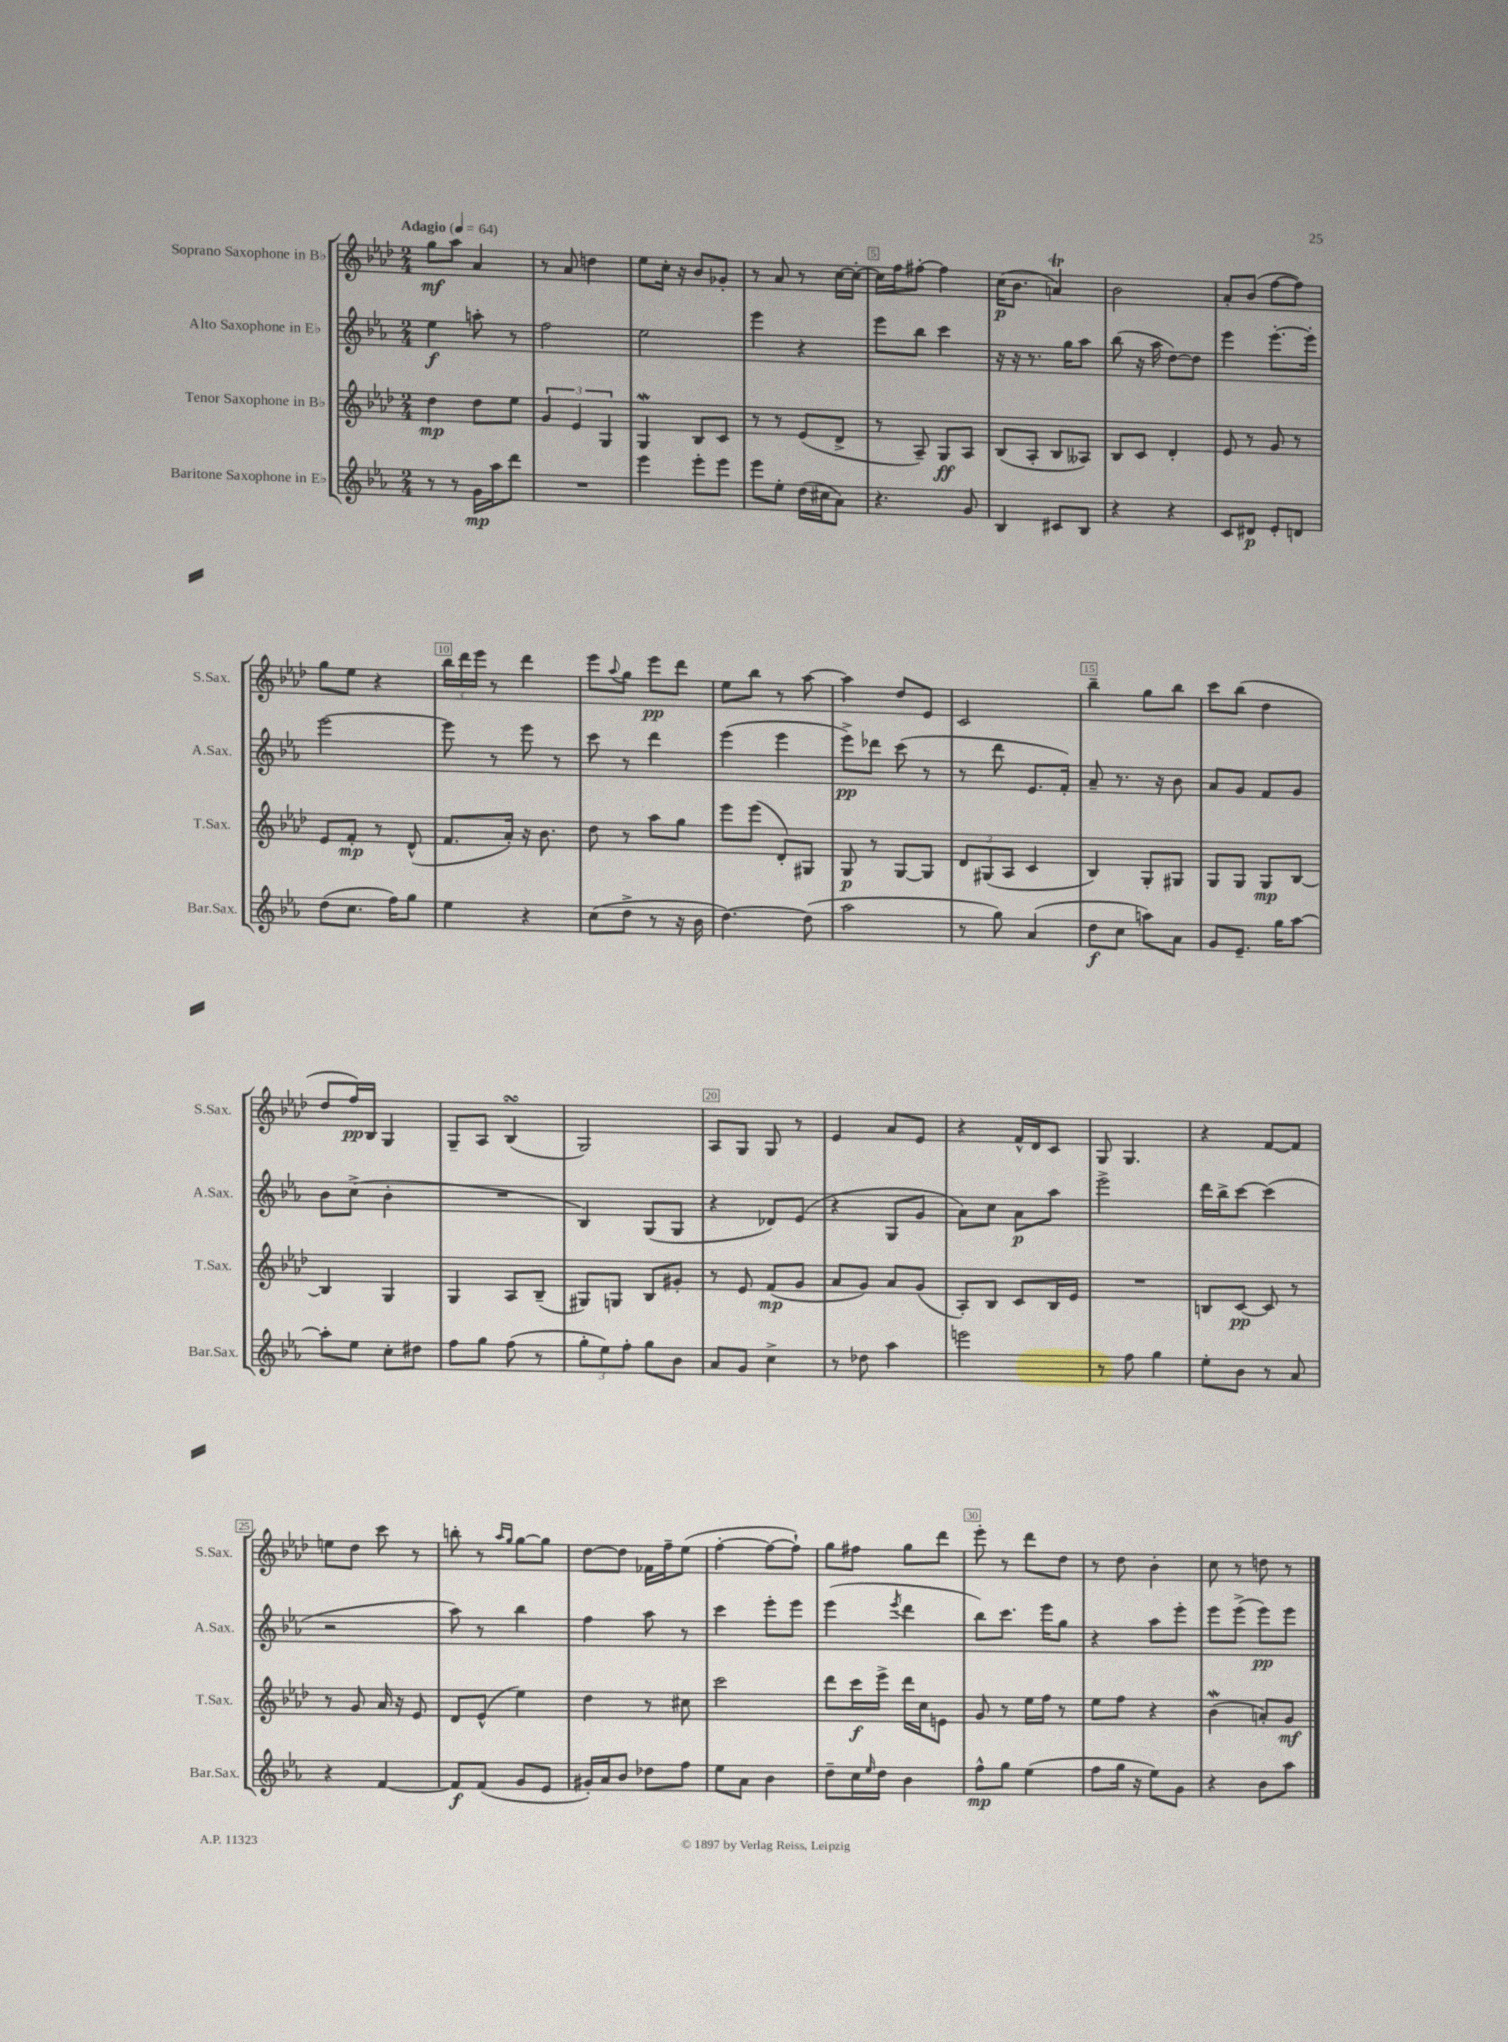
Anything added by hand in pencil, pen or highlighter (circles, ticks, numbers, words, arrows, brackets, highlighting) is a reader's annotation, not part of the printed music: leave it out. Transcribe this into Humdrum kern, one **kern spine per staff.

**kern	**dynam	**kern	**dynam	**kern	**dynam	**kern	**dynam
*part4	*part4	*part3	*part3	*part2	*part2	*part1	*part1
*staff4	*staff4	*staff3	*staff3	*staff2	*staff2	*staff1	*staff1
*I"Baritone Saxophone in E♭	*	*I"Tenor Saxophone in B♭	*	*I"Alto Saxophone in E♭	*	*I"Soprano Saxophone in B♭	*
*I'Bar.Sax.	*	*I'T.Sax.	*	*I'A.Sax.	*	*I'S.Sax.	*
*clefG2	*	*clefG2	*	*clefG2	*	*clefG2	*
*k[b-e-a-]	*	*k[b-e-a-d-]	*	*k[b-e-a-]	*	*k[b-e-a-d-]	*
*M2/4	*	*M2/4	*	*M2/4	*	*M2/4	*
*MM64	*	*MM64	*	*MM64	*	*MM64	*
=1	=1	=1	=1	=1	=1	=1	=1
!	!	!	!	!	!	!LO:TX:a:B:t=Adagio	!
8r	.	4dd-\	mp	4ee-\	f	8gg\L	mf
8r	.	.	.	.	.	8aa-\J	.
16g\LL	mp	8dd-\L	.	8aan'\	.	4a-/	.
16aa-\J	.	.	.	.	.	.	.
8ddd\J	.	8ee-\J	.	8r	.	.	.
=2	=2	=2	=2	=2	=2	=2	=2
2r	.	6g/	.	2ff\	.	8r	.
.	.	.	.	.	.	8a-/	.
.	.	6e-/	.	.	.	.	.
.	.	.	.	.	.	4ddn\	.
.	.	6G/	.	.	.	.	.
=3	=3	=3	=3	=3	=3	=3	=3
4eee-\	.	4GW/	.	2ee-\	.	8ee-\L	.
.	.	.	.	.	.	16cc'\Jk	.
.	.	.	.	.	.	16r	.
8eee-'\L	.	8B-/L	.	.	.	8b-/L	.
8eee-\J	.	8c/J	.	.	.	8g-X'/J	.
=4	=4	=4	=4	=4	=4	=4	=4
8eee-\L	.	8r	.	4eee-\	.	8r	.
8ee-'\J	.	8r	.	.	.	8a-/	.
(16dd\LL	.	(8e-/L	.	4r	.	8r	.
16cc#X\J	.	.	.	.	.	.	.
8a-\J)	.	8d-^/J	.	.	.	[16cc\LL	.
.	.	.	.	.	.	16cc'\JJ_	.
=5	=5	=5	=5	=5	=5	=5	=5
4.r	.	8r	.	8eee-\L	.	16cc\LL]	.
.	.	.	.	.	.	16ff\J	.
.	.	8A-~/)	.	8bb-\J	.	[8ff#X'\J	.
.	.	8G/L	ff	4ccc\	.	4ff#\]	.
8g/	.	8A-/J	.	.	.	.	.
=6	=6	=6	=6	=6	=6	=6	=6
4B-/	.	(8B-/L	.	16r	.	(16cc\KL	p
.	.	.	.	16r	.	8.b-\J	.
.	.	8A-'/J	.	8.r	.	.	.
8c#X/L	.	8B-/L	.	.	.	4ant/)	.
.	.	.	.	16gg\KL	.	.	.
8B-/J	.	8A--X/J)	.	8aa-\J	.	.	.
=7	=7	=7	=7	=7	=7	=7	=7
4r	.	8B-/L	.	(8bb-\	.	2b-\	.
.	.	8c/J	.	16r	.	.	.
.	.	.	.	16aa-\	.	.	.
4r	.	4d-'/	.	[8dd\L)	.	.	.
.	.	.	.	8dd\J]	.	.	.
=8	=8	=8	=8	=8	=8	=8	=8
8c/L	.	8e-/	.	4eee-\	.	8a-'/L	.
8d#X/J	p	8r	.	.	.	(8b-/J	.
8e-'/L	.	8g/	.	[8.eee-'\L	.	[8ff\L	.
8dn/J	.	8r	.	.	.	8ff\J])	.
.	.	.	.	16eee-'\Jk]	.	.	.
!!LO:LB:g=z
=9	=9	=9	=9	=9	=9	=9	=9
(8dd\L	.	8e-/L	.	[2eee-\	.	8gg\L	.
8.cc\J	.	8f'/J	mp	.	.	8ee-\J	.
.	.	8r	.	.	.	4r	.
16ff\KL)	.	.	.	.	.	.	.
8gg\J	.	(8d-^^/	.	.	.	.	.
=10	=10	=10	=10	=10	=10	=10	=10
4ee-\	.	8.f/L	.	8eee-\]	.	24bb-\LL	.
.	.	.	.	.	.	24ddd-\	.
.	.	.	.	.	.	24eee-\JJ	.
.	.	.	.	8r	.	8r	.
.	.	16a-'/Jk)	.	.	.	.	.
4r	.	16r	.	8eee-\	.	4ddd-\	.
.	.	8.b-\	.	.	.	.	.
.	.	.	.	8r	.	.	.
=11	=11	=11	=11	=11	=11	=11	=11
(8cc\L	.	8dd-\	.	8ccc\	.	8eee-\L	.
.	.	.	.	.	.	8qqaa-/	.
8dd^\J	.	8r	.	8r	.	8gg\J	.
8r	.	8aa-\L	.	4ddd\	.	8eee-\L	pp
16r	.	8gg\J	.	.	.	8ddd-\J	.
16b-\	.	.	.	.	.	.	.
=12	=12	=12	=12	=12	=12	=12	=12
[4.dd\)	.	8eee-\L	.	(4eee-\	.	8ee-\L	.
.	.	(8eee-\J	.	.	.	8bb-\J	.
.	.	8d-'/L)	.	4eee-\	.	8r	.
(8dd\]	.	8G#X/J	.	.	.	[8aa-\	.
=13	=13	=13	=13	=13	=13	=13	=13
2aa-\	.	8G/	p	8eee-^\L)	pp	4aa-\]	.
.	.	8r	.	8ddd-X\J	.	.	.
.	.	[8G/L	.	(8ccc\	.	8dd-/L	.
.	.	8G/J]	.	8r	.	8e-/J	.
=14	=14	=14	=14	=14	=14	=14	=14
8r	.	12d-/L	.	8r	.	2c/	.
.	.	(12G#X/	.	.	.	.	.
8gg\)	.	.	.	8ddd\	.	.	.
.	.	12A-/J	.	.	.	.	.
(4a-/	.	4c/	.	8.e-/L	.	.	.
.	.	.	.	16f'/Jk)	.	.	.
=15	=15	=15	=15	=15	=15	=15	=15
8dd\L	f	4B-/)	.	8a-~/	.	4bb-~\	.
8cc\J	.	.	.	8.r	.	.	.
8aan\L)	.	8G'/L	.	.	.	8gg\L	.
.	.	.	.	16r	.	.	.
8a-\J	.	8G#X/J	.	8b-\	.	8bb-\J	.
=16	=16	=16	=16	=16	=16	=16	=16
8g/L	.	8G/L	.	8a-/L	.	8ccc\L	.
8.e-~/J	.	8G/J	.	8g/J	.	(8bb-\J	.
.	.	8G/L	mp	8f/L	.	4dd-\	.
16gg\KL	.	.	.	.	.	.	.
[8aa-\J	.	[8B-/J	.	8g/J	.	.	.
!!LO:LB:g=z
=17	=17	=17	=17	=17	=17	=17	=17
8aa-'\L]	.	4B-/]	.	8b-\L	.	8dd-/L	.
8ee-\J	.	.	.	(8cc^\J	.	16ff/L)	pp
.	.	.	.	.	.	16B-/JJ	.
8cc'\L	.	4G/	.	4b-'\	.	4G/	.
8dd#X\J	.	.	.	.	.	.	.
=18	=18	=18	=18	=18	=18	=18	=18
8ff\L	.	4G/	.	2r	.	8G~/L	.
8gg\J	.	.	.	.	.	8A-/J	.
(8ff\	.	8A-/L	.	.	.	(4B-sSSS/	.
8r	.	(8B-~/J	.	.	.	.	.
=19	=19	=19	=19	=19	=19	=19	=19
12gg'\L	.	8G#X/L)	.	4B-/)	.	2G/)	.
12ee-\)	.	.	.	.	.	.	.
.	.	8Gn/J	.	.	.	.	.
12ff'\J	.	.	.	.	.	.	.
8gg\L	.	8B-/L	.	(8G/L	.	.	.
8b-\J	.	8g#X'/J	.	8G/J	.	.	.
=20	=20	=20	=20	=20	=20	=20	=20
8a-/L	.	8r	.	4r	.	8A-/L	.
8g/J	.	8e-/	.	.	.	8G/J	.
4cc^\	.	(8f/L	mp	8d-X/L)	.	8G/	.
.	.	8g/J	.	(8e-/J	.	8r	.
=21	=21	=21	=21	=21	=21	=21	=21
8r	.	8a-/L	.	4r	.	4e-/	.
8dd-X\	.	8g/J)	.	.	.	.	.
4aa-\	.	8a-/L	.	8G/L	.	8a-/L	.
.	.	(8g/J	.	8g/J	.	8e-/J	.
=22	=22	=22	=22	=22	=22	=22	=22
2eeen\	.	8A-'/L)	.	8a-\L)	.	4r	.
.	.	8B-/J	.	8cc\J	.	.	.
.	.	8c/L	.	8a-\L	p	16f^^/LL	.
.	.	.	.	.	.	16d-/J	.
.	.	16B-/L	.	8aa-\J	.	8c/J	.
.	.	16e-/JJ	.	.	.	.	.
=23	=23	=23	=23	=23	=23	=23	=23
8r	.	2r	.	2eee-^\	.	8G/	.
8ff\	.	.	.	.	.	4.G/	.
4gg\	.	.	.	.	.	.	.
=24	=24	=24	=24	=24	=24	=24	=24
8ee-'\L	.	8Bn/L	.	16ddd\LL	.	4r	.
.	.	.	.	16bb-^\J	.	.	.
8b-\J	.	[8c/J	pp	[8ccc\J	.	.	.
8r	.	8c/]	.	(4ccc\]	.	[8f/L	.
8a-/	.	8r	.	.	.	8f/J]	.
!!LO:LB:g=z
=25	=25	=25	=25	=25	=25	=25	=25
4r	.	8r	.	2r	.	8een\L	.
.	.	8g/	.	.	.	8dd-\J	.
[4f/	.	16a-/	.	.	.	8ccc\	.
.	.	16r	.	.	.	.	.
.	.	8e-/	.	.	.	8r	.
=26	=26	=26	=26	=26	=26	=26	=26
8f/L]	f	8d-/L	.	8aa-\)	.	8bbn'\	.
(8f/J	.	(8e-^^/J	.	8r	.	8r	.
.	.	.	.	.	.	16qqaa-/LL	.
.	.	.	.	.	.	16qqgg/JJ	.
8g/L	.	4ee-\)	.	4bb-\	.	[8gg\L	.
8e-/J	.	.	.	.	.	8gg\J]	.
=27	=27	=27	=27	=27	=27	=27	=27
16g#X'/LL)	.	4dd-\	.	4ff\	.	[8dd-\L	.
16a-/J	.	.	.	.	.	.	.
8b-/J	.	.	.	.	.	8dd-\J]	.
8dd-X\L	.	8r	.	8aa-\	.	16f-X\LL	.
.	.	.	.	.	.	16ff~\J	.
8ff\J	.	8cc#X\	.	8r	.	(8ee-\J	.
=28	=28	=28	=28	=28	=28	=28	=28
8ee-\L	.	2ccc\	.	4ccc\	.	[4ff'\	.
8a-\J	.	.	.	.	.	.	.
4b-\	.	.	.	8eee-'\L	.	8ff\L_	.
.	.	.	.	8eee-\J	.	8ff`\J])	.
=29	=29	=29	=29	=29	=29	=29	=29
8dd~\L	.	8ddd-\L	.	(4eee-\	.	8gg\L	.
16cc\L	.	16ccc\L	f	.	.	8ff#X\J	.
16qqee-/	.	.	.	.	.	.	.
16dd\JJ	.	16eee-^\JJ	.	.	.	.	.
.	.	.	.	8qeee-/	.	.	.
4b-\	.	16ddd-\LL	.	4ddd\	.	8gg\L	.
.	.	16cc\J	.	.	.	.	.
.	.	8en\J	.	.	.	8ddd-\J	.
=30	=30	=30	=30	=30	=30	=30	=30
8ff^^\L	mp	8g/	.	8bb-\L)	.	8eee-'\	.
8gg\J	.	8r	.	8.ccc\J	.	8r	.
(4ee-\	.	16ee-\LL	.	.	.	8ddd-\L	.
.	.	16ff\JJ	.	16eee-\KL	.	.	.
.	.	8r	.	8gg\J	.	8dd-\J	.
=31	=31	=31	=31	=31	=31	=31	=31
8ff\L	.	8ee-\L	.	4r	.	8r	.
16gg\Jk	.	8ff\J	.	.	.	8dd-\	.
16r	.	.	.	.	.	.	.
8ee-\L)	.	4r	.	8aa-\L	.	4b-'\	.
8g\J	.	.	.	8eee-'\J	.	.	.
=32	=32	=32	=32	=32	=32	=32	=32
4r	.	(4b-W\	.	8eee-\L	.	8cc\	.
.	.	.	.	(8eee-^\J	.	8r	.
8b-\L	.	8an'/L)	.	8eee-\L)	pp	8ddn\	.
8aa-\J	.	8g/J	mf	8eee-\J	.	8r	.
==	==	==	==	==	==	==	==
*-	*-	*-	*-	*-	*-	*-	*-
